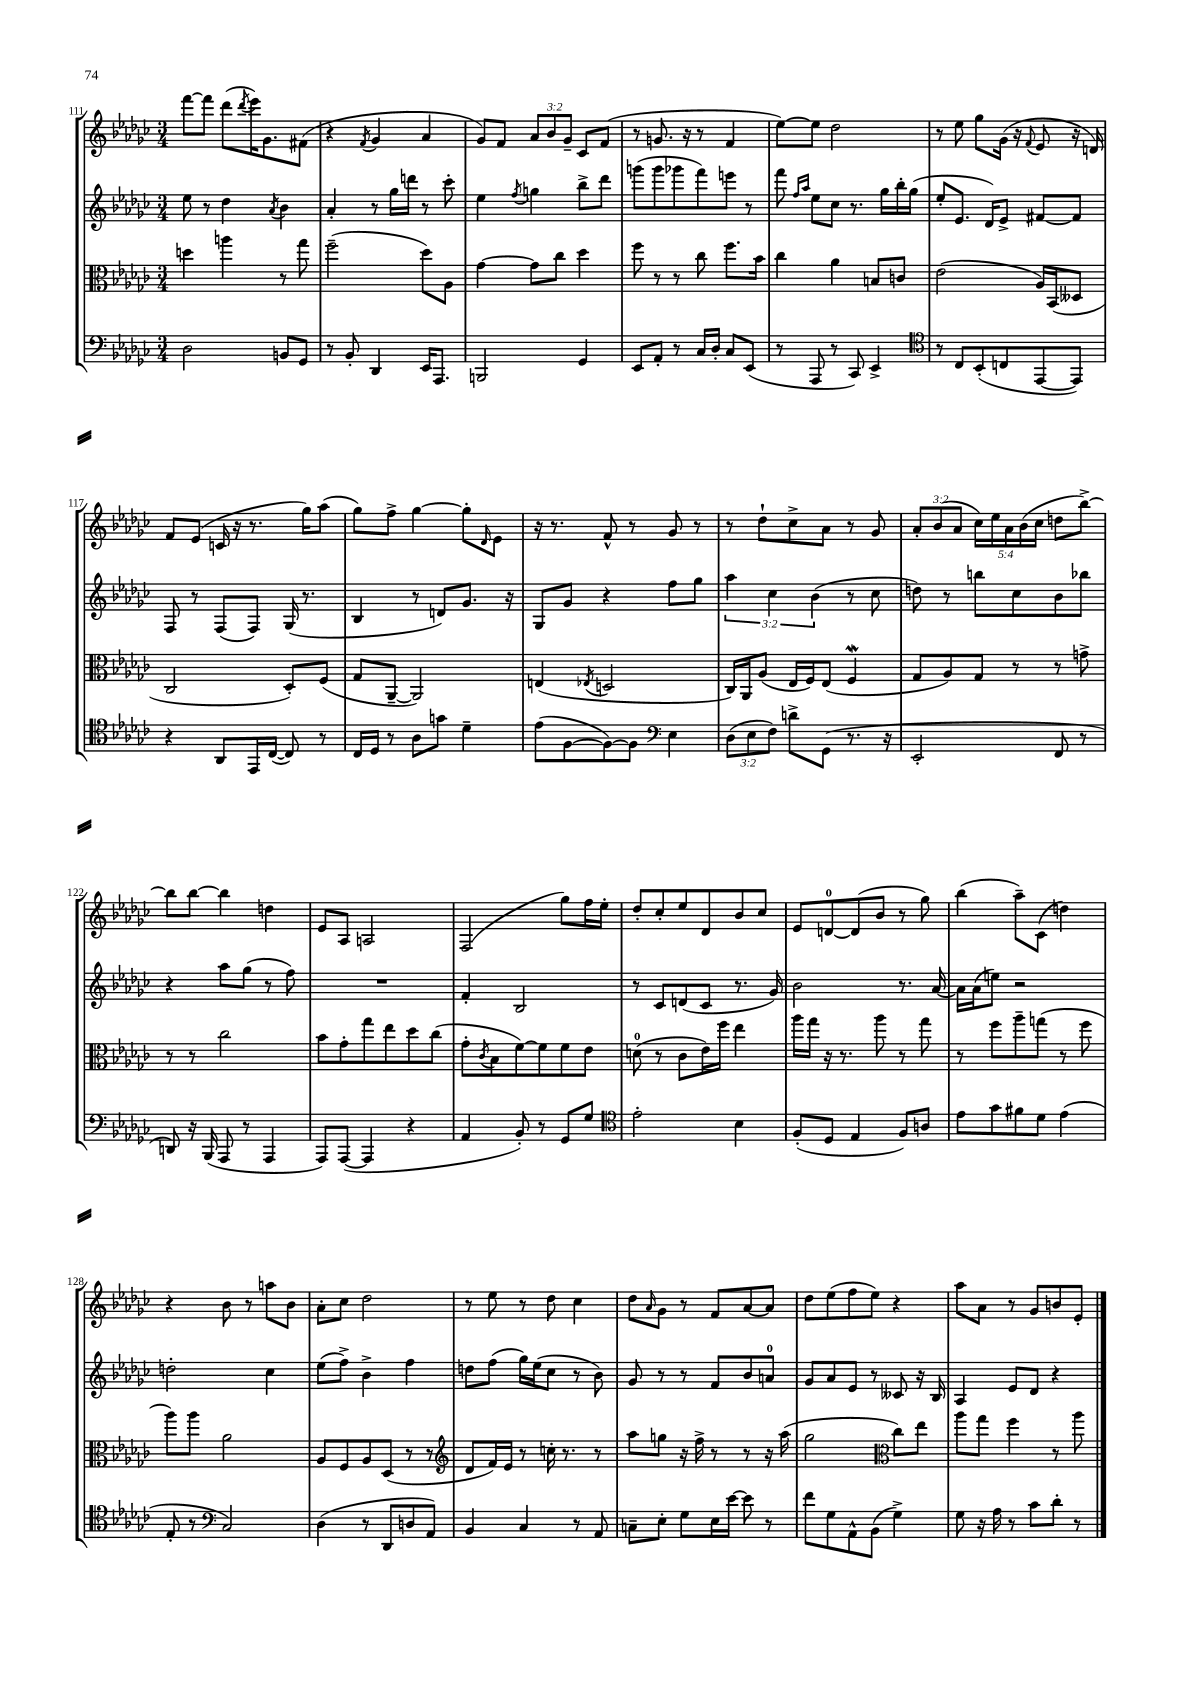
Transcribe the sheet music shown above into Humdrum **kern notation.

**kern	**kern	**kern	**kern
*staff4	*staff3	*staff2	*staff1
*clefF4	*clefC3	*clefG2	*clefG2
*k[b-e-a-d-g-c-]	*k[b-e-a-d-g-c-]	*k[b-e-a-d-g-c-]	*k[b-e-a-d-g-c-]
*M3/4	*M3/4	*M3/4	*M3/4
2D-	4dd	8ee-	[8fff
.	.	8r	8fff]
.	4aa	4dd-	(8ddd-
.	.	.	8qddd-
.	.	.	16eee-)
.	.	.	8.g-
.	.	8qa-	.
8BB	8r	4b-	.
8GG-	8gg-	.	(8f#
=	=	=	=
8r	(2ff~	4a-'	4r
8BB-'	.	.	.
.	.	.	8qf
4DD-	.	8r	4g-
.	.	16gg-	.
.	.	16ddd	.
16EE-	8dd-)	8r	4a-
8.AAA-	.	.	.
.	8A-	8ccc-'	.
=	=	=	=
2BBB	[4g-	4ee-	8g-)
.	.	.	8f
.	.	8qff	.
.	8g-]	4gg	12a-
.	.	.	12b-
.	8cc-	.	.
.	.	.	12g-~
4GG-	4dd-	8bb-^	8c-
.	.	8ddd-	(8f
=	=	=	=
8EE-	8ff	(8ggg	8r
8AA-'	8r	8ggg	8.g
8r	8r	8ggg-	.
.	.	.	16r
16C-	8cc-	8fff)	8r
16D-'	.	.	.
8C-	8.ff	8eee	4f
(8EE-	.	8r	.
.	16b-	.	.
=	=	=	=
8r	4cc-	8fff	[8ee-)
.	.	16qqff	.
.	.	16qqaa-	.
8AAA-	.	8ee-	8ee-]
8r	4a-	8cc-	2dd-
8CC-)	.	8.r	.
4EE-^	8B	.	.
.	.	16gg-	.
.	8c	16bb-'	.
.	.	(16gg-	.
=	=	=	=
*clefC4	*	*	*
8r	(2e-	8ee-'	8r
8C-	.	8.e-	8ee-
(8BB-'	.	.	8gg-
.	.	16d-)	.
8C	.	8e-^	(16g-
.	.	.	16r
.	.	.	8qqf
[8EE-	16A-)	[8f#	8e-
.	(16BB-	.	.
8EE-])	8D--	8f#]	16r
.	.	.	16d)
=	=	=	=
4r	2C-	8F	8f
.	.	8r	(8e-
8AA-	.	(8F	16c
.	.	.	16r
16EE-	.	8F)	8.r
([16C-	.	.	.
8C-])	8D-')	(16G-	.
.	.	8.r	16gg-)
8r	(8F	.	(8aa-
=	=	=	=
16C-	8G-	4B-	8gg-)
16D-	.	.	.
8r	[8AA-~	.	8ff^
8A-	2AA-])	8r	[4gg-
8g	.	8d)	.
4d-~	.	8.g-	8gg-']
.	.	.	16qqd-
.	.	.	8e-
.	.	16r	.
=	=	=	=
(8e-	(4E	8G-	16r
.	.	.	8.r
[8F	.	8g-	.
.	8qE-	.	.
8F_)	2D	4r	8f^^
8F]	.	.	8r
*clefF4	*	*	*
4E-	.	8ff	8g-
.	.	8gg-	8r
=	=	=	=
(12D-	16C-)	6aa-	8r
.	16AA-	.	.
12E-	.	.	.
.	(8A-	.	8dd-`
12F)	.	6cc-	.
8d^	16E-	.	8cc-^
.	16F)	.	.
.	.	(6b-	.
(8GG-	(8E-	.	8a-
8.r	4F	8r	8r
.	.	8cc-	8g-
16r	.	.	.
=	=	=	=
2EE-'	8G-	8dd)	12a-'
.	.	.	(12b-
.	8A-)	8r	.
.	.	.	12a-
.	8G-	8bb	20cc-)
.	.	.	20ee-
.	.	.	20a-
.	8r	8cc-	.
.	.	.	(20b-
.	.	.	20cc-
8FF	8r	8b-	8dd
8r	8g^	8bb-	[8bb-^)
=	=	=	=
8DD)	8r	4r	8bb-]
16r	8r	.	[8bb-
(16BBB-	.	.	.
8AAA-	2cc-	8aa-	4bb-]
8r	.	(8gg-	.
4AAA-	.	8r	4dd
.	.	8ff)	.
=	=	=	=
8AAA-)	8b-	2.r	8e-
([8AAA-	8g-'	.	8A-
4AAA-]	8gg-	.	2A
.	8ee-	.	.
4r	8dd-	.	.
.	(8cc-	.	.
=	=	=	=
4AA-	8g-'	4f'	(2F
.	8qc-	.	.
.	8B-	.	.
8BB-')	[8f)	2B-	.
8r	8f]	.	.
8GG-	8f	.	8gg-)
8G-	8e-	.	16ff
.	.	.	16ee-'
=	=	=	=
*clefC4	*	*	*
2e-'	(8d	8r	8dd-'
.	8r	8c-	8cc-'
.	8c-	(8d	8ee-
.	16e-)	8c-	8d-
.	16ff	.	.
4B-	4ee-	8.r	8b-
.	.	.	8cc-
.	.	16g-)	.
=	=	=	=
(8F'	16aa-	2b-	8e-
.	16gg-	.	.
8D-	16r	.	[8d
.	8.r	.	.
4E-	.	.	(8d]
.	8aa-	.	8b-
8F)	8r	8.r	8r
8A	8gg-	.	8gg-)
.	.	[16a-	.
=	=	=	=
8e-	8r	16a-]	(4bb-
.	.	(16a-	.
8g-	8ff	8ee)	.
8f#	8aa-~	2r	8aa-~)
8d-	(8gg	.	(8c-
(4e-	8r	.	4dd)
.	8ff	.	.
=	=	=	=
8E-'	8aa-)	2dd'	4r
8r	8aa-	.	.
*clefF4	*	*	*
2C-)	2a-	.	8b-
.	.	.	8r
.	.	4cc-	8aa
.	.	.	8b-
=	=	=	=
(4D-	8A-	(8ee-	8a-'
.	8F	8ff^)	8cc-
8r	8A-	4b-^	2dd-
8DD-	(8D-	.	.
8D	8r	4ff	.
8AA-)	8r	.	.
=	=	=	=
*	*clefG2	*	*
4BB-	8d-	8dd	8r
.	16f)	(8ff	8ee-
.	16e-	.	.
4C-	8r	16gg-)	8r
.	.	(16ee-	.
.	16cc'	8cc-	8dd-
.	8.r	.	.
8r	.	8r	4cc-
8AA-	8r	8b-)	.
=	=	=	=
8C~	8aa-	8g-	8dd-
.	.	.	16qqa-
8E-'	8gg	8r	8g-
8G-	16r	8r	8r
.	16ff^	.	.
16E-	8r	8f	8f
[16e-	.	.	.
8e-]	8r	8b-	[8a-
8r	16r	8a	8a-]
.	(16aa-	.	.
=	=	=	=
8f	2gg-	8g-	8dd-
8G-	.	8a-	(8ee-
8AA-^^	.	8e-	8ff
(8BB-	.	8r	8ee-)
*	*clefC3	*	*
4G-^)	8cc-)	8c--	4r
.	8ee-	16r	.
.	.	16B-	.
=	=	=	=
8G-	8aa-	4A-	8aa-
16r	8gg-	.	8a-
16A-	.	.	.
8r	4ff	8e-	8r
8c-	.	8d-	8g-
8d-'	8r	4r	8b
8r	8aa-	.	8e-'
==	==	==	==
*-	*-	*-	*-
